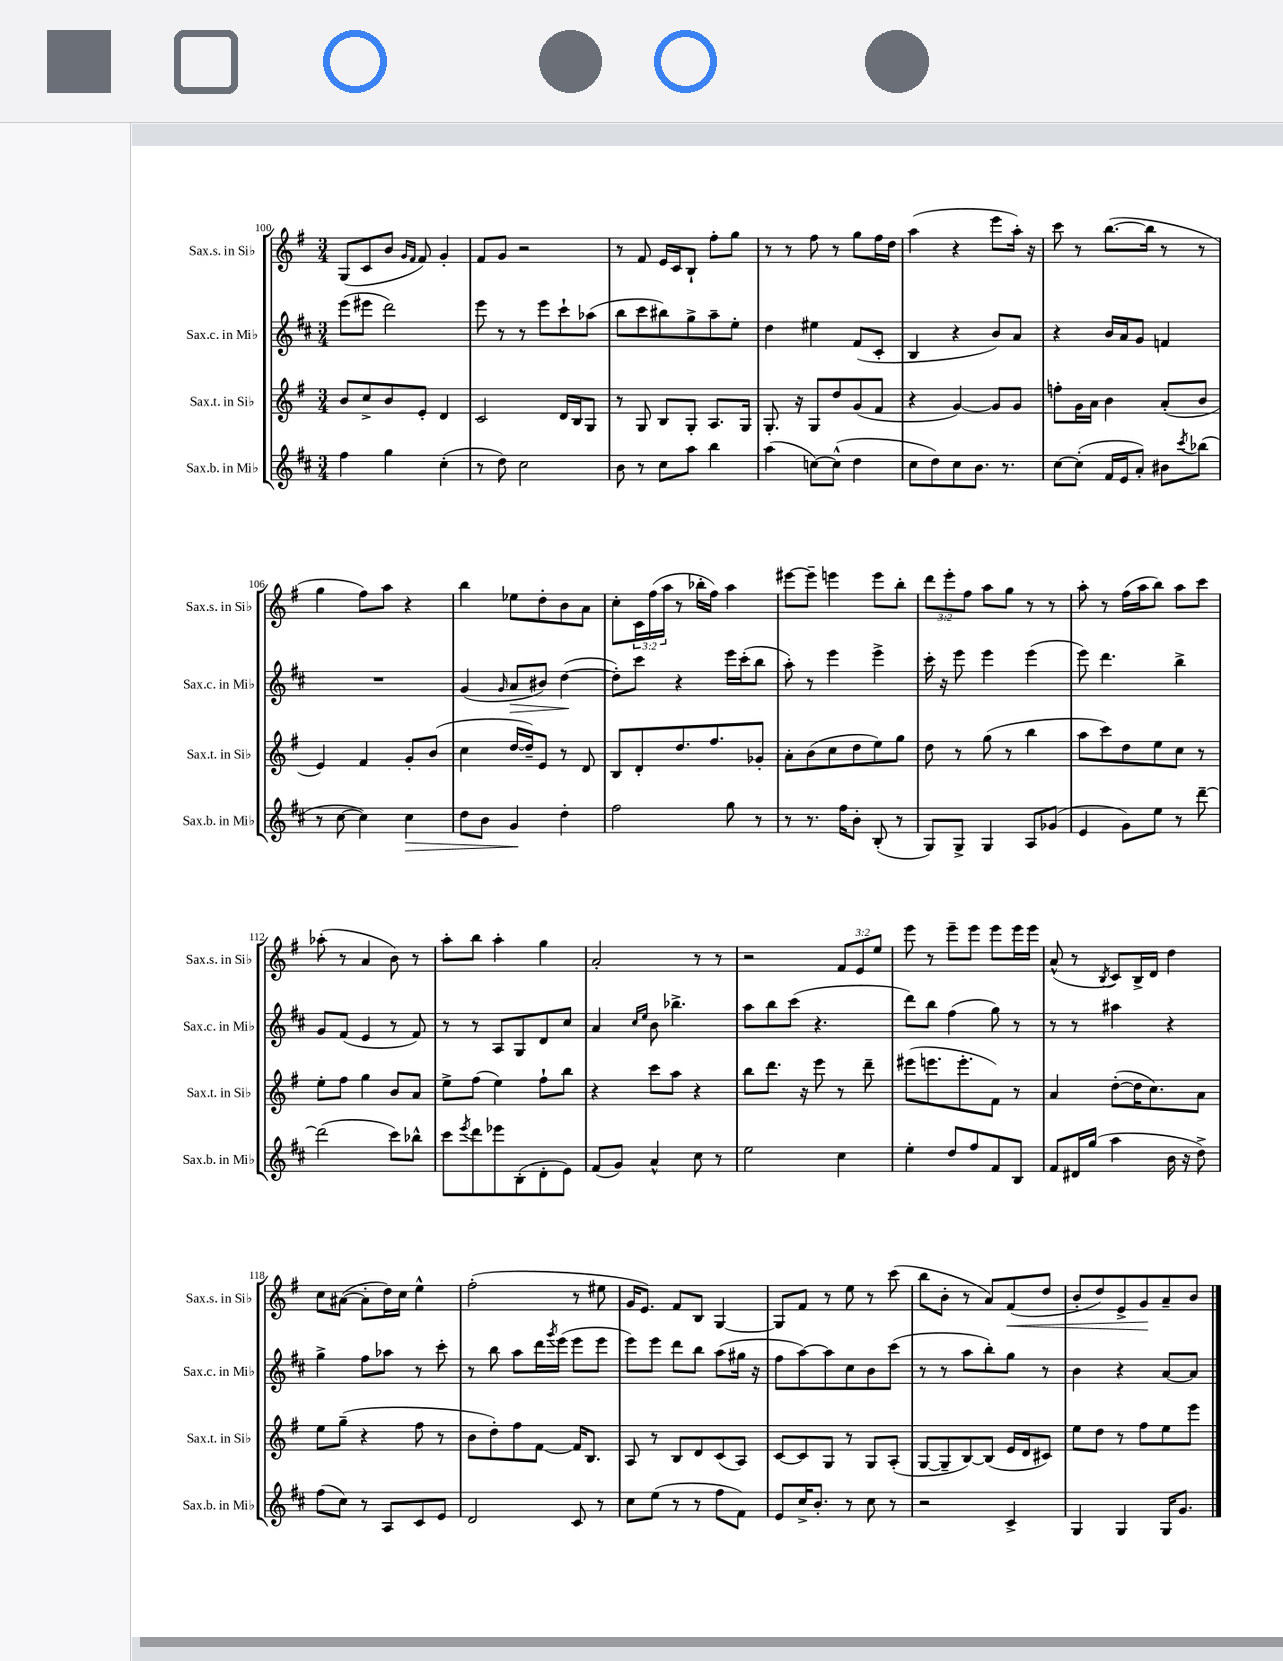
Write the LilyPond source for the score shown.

<<
\new StaffGroup <<
\new Staff = "s0" \with { instrumentName = "Sax.s. in Sib" shortInstrumentName = "Sax.s. in Sib" } {
    \clef treble \key g \major \numericTimeSignature \time 3/4 \override Staff.TupletNumber.text = #tuplet-number::calc-fraction-text
    g8( c'8 b'8 \grace { g'16 fis'16 } fis'8) g'4-. |
    fis'8 g'8 r2 |
    r8 fis'8 e'16 c'16 b8-! fis''8-. g''8 |
    r8 r8 fis''8 r8 g''8 fis''16 d''16 |
    a''4( r4 e'''8 a''16-.) r16 |
    c'''8 r8 b''8.~( b''16 r8 r8 |
    g''4 fis''8) a''8 r4 |
    b''4 ees''8 d''8-. b'8 a'8 |
    c''8-. \tuplet 3/2 { c'16 fis''16( a''16 } r8 bes''16-. fis''16) a''4 |
    eis'''8~ eis'''8-- e'''4 e'''8 b''8-. |
    \tuplet 3/2 { d'''8 e'''8-. fis''8 } a''8 g''8 r8 r8 |
    a''8-. r8 fis''16( a''16 b''8) a''8 c'''8 |
    aes''8-.( r8 a'4 b'8) r8 |
    a''8-. b''8 a''4-. g''4 |
    a'2-. r8 r8 |
    r2 \tuplet 3/2 { fis'8 e'8 e''8 } |
    e'''8 r8 e'''8-- e'''8 e'''8 e'''16 e'''16 |
    a'8-^( r8 \acciaccatura { b8 } c'8) b16-> d'16 d''4 |
    c''8 ais'8~( ais'8-. d''16) c''16 e''4-^ |
    fis''2-.( r8 eis''8 |
    g'16 e'8.) fis'8 b8 g4~ |
    g8 fis'8 r8 e''8 r8 c'''8( |
    b''8 b'8-. r8 a'8) fis'8\<( d''8 |
    b'8-. d''8) e'8-> g'8\! a'8-- b'8 \bar "|." |
}
\new Staff = "s1" \with { instrumentName = "Sax.c. in Mib" shortInstrumentName = "Sax.c. in Mib" } {
    \clef treble \key d \major \numericTimeSignature \time 3/4
    e'''8( eis'''8 d'''2) |
    e'''8 r8 r8 e'''8 cis'''8-! aes''8( |
    b''8 cis'''8 bis''8) g''8-> a''8-- e''8-. |
    d''4 eis''4 fis'8( cis'8-. |
    b4 r4 b'8) a'8 |
    r4 b'16 a'16 g'8 f'4 |
    R2. |
    g'4( \grace { g'16 } a'8\> bis'8) d''4~\!( |
    d''8-.) cis'''8 r4 e'''16 cis'''16-.( b''8 |
    a''8-.) r8 e'''4 e'''4-> |
    cis'''16-. r16 e'''8 e'''4 e'''4( |
    e'''8) d'''4. b''4-> |
    g'8 fis'8( e'4 r8 fis'8) |
    r8 r8 a8 g8 d'8 cis''8 |
    a'4 \grace { cis''16 e''16 } b'8 bes''4.-> |
    a''8 b''8 cis'''8( r4. |
    d'''8) b''8 fis''4( g''8) r8 |
    r8 r8 ais''4 r4 |
    g''4-> fis''8 aes''8 r8 cis'''8-. |
    r8 b''8 a''8 d'''16 \acciaccatura { g'''8 } e'''16( e'''8 e'''8 |
    e'''8) e'''8 d'''8 b''8 a''8( gis''16 r16 |
    fis''8 a''8~) a''8 cis''8 b'8 cis'''8( |
    r8 r8 a''8 b''8-.) g''8 r8 |
    b'4 r4 a'8~ a'8 \bar "|." |
}
\new Staff = "s2" \with { instrumentName = "Sax.t. in Sib" shortInstrumentName = "Sax.t. in Sib" } {
    \clef treble \key g \major \numericTimeSignature \time 3/4
    b'8 c''8-> b'8 e'8-. d'4 |
    c'2 d'16 b16 g8 |
    r8 g8 b8 g8-. a8. g16 |
    g8.-. r16 g8 d''8 g'8( fis'8 |
    r4 g'4~) g'8 g'8 |
    f''8-. g'16 a'16 b'4 a'8-.( b'8 |
    e'4) fis'4 g'8-. b'8( |
    c''4 d''16~ d''16--) e'8 r8 d'8 |
    b8 d'8-. d''8. fis''8. ges'8-. |
    a'8-. b'8( c''8 d''8 e''8) g''8 |
    d''8 r8 g''8( r8 b''4 |
    a''8 c'''8) d''8 e''8 c''8 r8 |
    e''8-. fis''8 g''4 b'8 a'8 |
    e''8-> fis''8( e''4) fis''8-! b''8 |
    r4 c'''8 a''8 r4 |
    b''8 d'''8. r16 e'''8 r8 d'''8-- |
    eis'''8( e'''8. e'''8.-. fis'8) r8 |
    a'4 d''8~-.( d''16 c''8.) a'8 |
    e''8 g''8--( r4 fis''8 r8 |
    b'8 d''8-.) fis''8 fis'8~ fis'16 b8. |
    a8 r8 b8 d'8 c'8( a8) |
    c'8~ c'8 g8 r8 g8 a8-.( |
    g8~ g8-- b8~) b8( e'16 d'16 cis'8) |
    e''8 d''8 r8 fis''8 e''8 e'''8 \bar "|." |
}
\new Staff = "s3" \with { instrumentName = "Sax.b. in Mib" shortInstrumentName = "Sax.b. in Mib" } {
    \clef treble \key d \major \numericTimeSignature \time 3/4
    fis''4 g''4 cis''4-.( |
    r8 d''8) cis''2 |
    b'8 r8 cis''8 a''8 b''4 |
    a''4( c''8~) c''8-^( d''4 |
    cis''8 d''8) cis''8 b'8. r8. |
    cis''8~ cis''8-.( fis'16 e'16 a'8-.) bis'8 \acciaccatura { cis'''8 } bes''8( |
    r8 cis''8~ cis''4) cis''4\> |
    d''8 b'8 g'4\! d''4-. |
    fis''2 g''8 r8 |
    r8 r8. fis''16 b'8-. b8-.( r8 |
    g8) g8-> g4 a8 ges'8( |
    e'4 g'8) e''8 r8 d'''8~-- |
    d'''2( cis'''8) bes''8-^ |
    cis'''8 \acciaccatura { e'''8 } d'''8 ees'''8 b8-.( d'8-. e'8) |
    fis'8( g'8) a'4-^ cis''8 r8 |
    e''2 cis''4 |
    e''4-. d''8 fis''8 fis'8 b8 |
    fis'8 dis'16 g''16( a''4 b'16 r16 d''8->) |
    fis''8( cis''8) r8 a8 cis'8 e'8 |
    d'2 cis'8 r8 |
    cis''8 e''8( r8 r8 fis''8 fis'8) |
    e'8 cis''16-> b'8.-. r8 cis''8 r8 |
    r2 cis'4-> |
    g4 g4 g16 g'8. \bar "|." |
}
>>
>>
\layout { \context { \Score currentBarNumber = #100 } }
